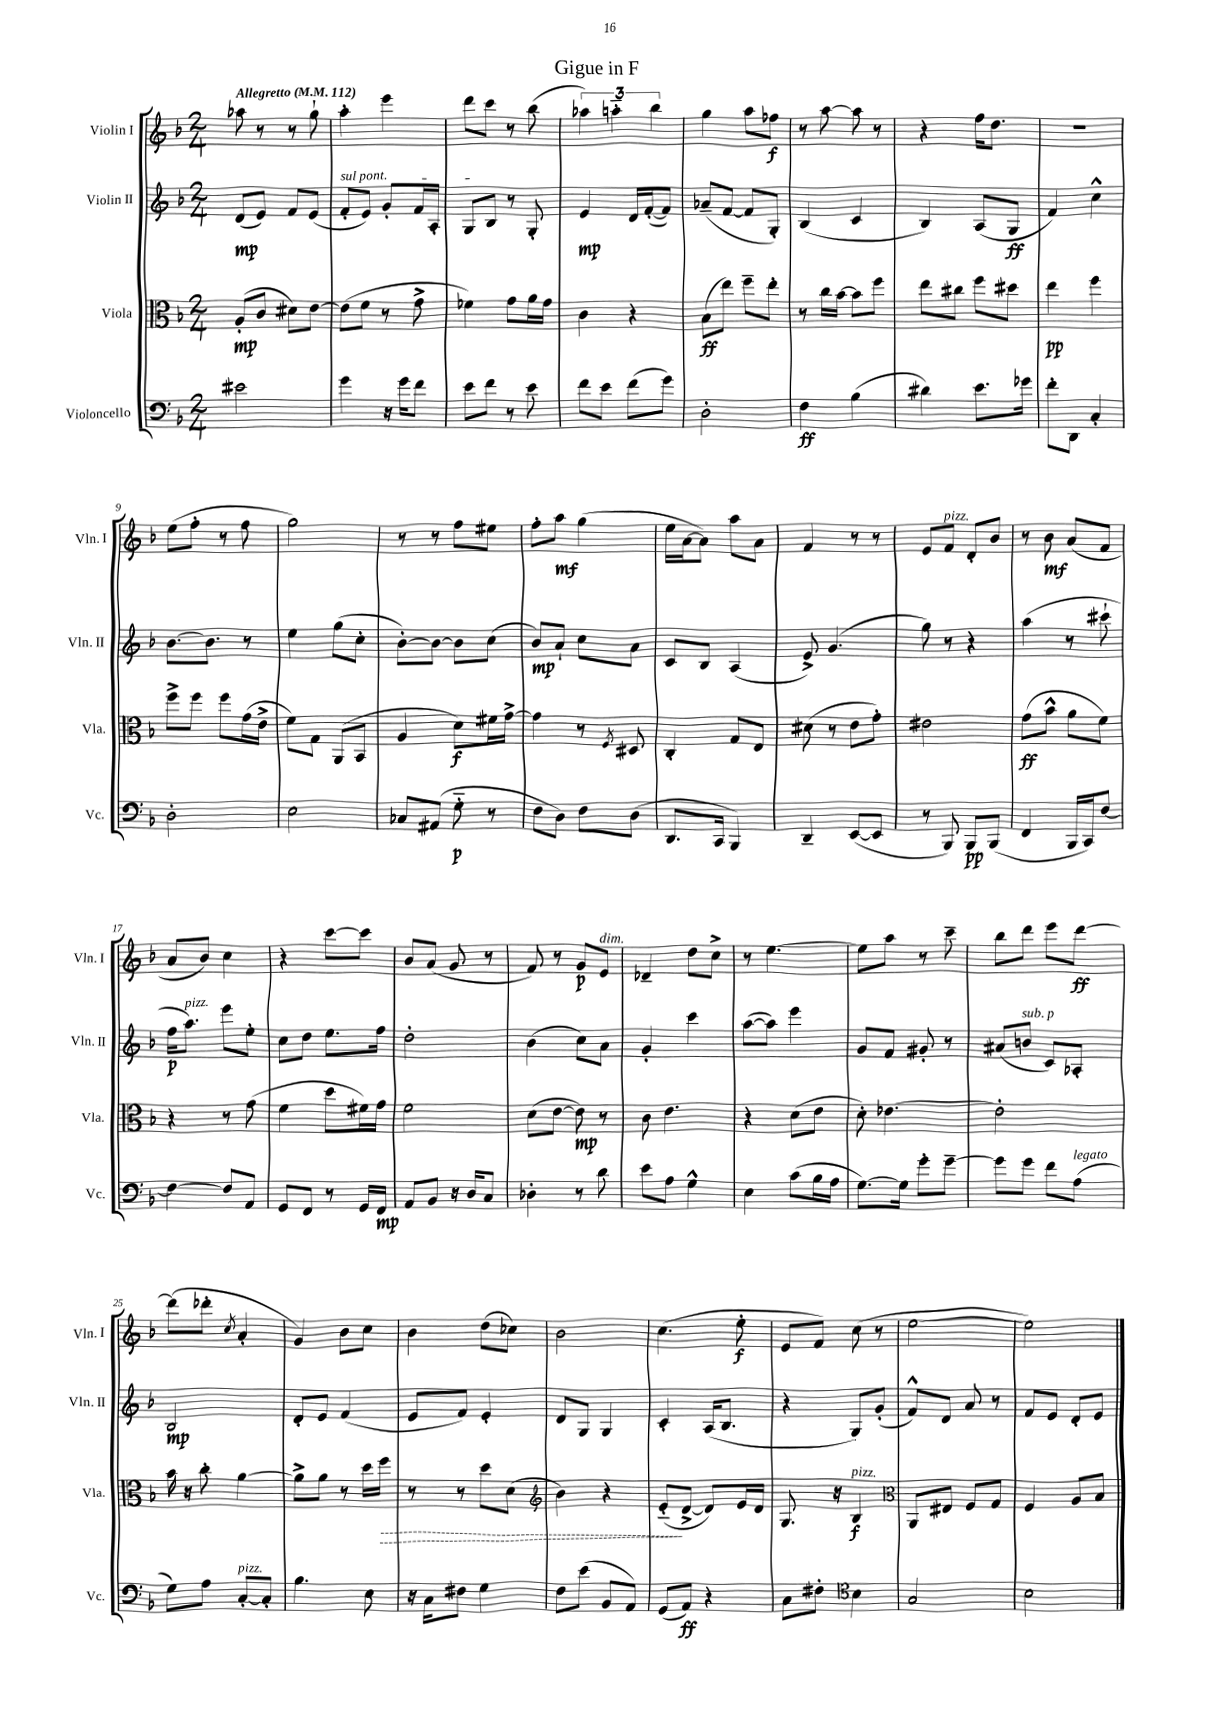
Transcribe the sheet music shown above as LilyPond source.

\header { title = "Gigue in F" }
<<
\new StaffGroup <<
\new Staff = "s0" \with { instrumentName = "Violin I" shortInstrumentName = "Vln. I" } {
    \clef treble \key f \major \numericTimeSignature \time 2/4 \tempo "Allegretto" 4 = 112
    aes''8 r8 r8 g''8-! |
    a''4-. e'''4 |
    d'''8 c'''8 r8 bes''8( |
    \tuplet 3/2 { aes''4) a''4-_ bes''4 } |
    g''4 a''8 fes''8\f |
    r8 a''8~ a''8 r8 |
    r4 f''16 d''8. |
    R2 |
    e''8( f''8-. r8 f''8 |
    g''2) |
    r8 r8 f''8 eis''8 |
    f''8-. a''8\mf g''4( |
    e''16 a'16~ a'8) a''8 a'8 |
    f'4 r8 r8 |
    e'8 f'8^\markup { \italic "pizz." } d'8-. bes'8 |
    r8 bes'8\mf a'8( f'8 |
    a'8 bes'8) c''4 |
    r4 c'''8~ c'''8 |
    bes'8 a'8( g'8 r8 |
    f'8) r8 g'8\p e'8^\markup { \italic "dim." } |
    des'4-- d''8 c''8-> |
    r8 e''4.~ |
    e''8 a''8 r8 c'''8-- |
    bes''8 d'''8 e'''8 d'''8~\ff |
    d'''8( des'''8-. \acciaccatura { c''8 } a'4-. |
    g'4) bes'8 c''8 |
    bes'4 d''8( ces''8) |
    bes'2 |
    c''4.( e''8-.\f |
    e'8 f'8) c''8( r8 |
    e''2~ |
    e''2) \bar "|." |
}
\new Staff = "s1" \with { instrumentName = "Violin II" shortInstrumentName = "Vln. II" } {
    \clef treble \key f \major \numericTimeSignature \time 2/4
    d'8\mp( e'8) f'8 e'8( |
    \once \override TextSpanner.bound-details.left.text = \markup { \italic "sul pont." } f'8-.\startTextSpan e'8) g'8-. f'16 a16-. |
    g8 bes8\stopTextSpan r8 g8-. |
    e'4\mp d'16 f'16~-.( f'8) |
    aes'8--( f'8~ f'8 g8-.) |
    bes4( c'4 |
    bes4) a8( g8\ff |
    f'4) c''4-^ |
    bes'8.~ bes'8. r8 |
    e''4 g''8( c''8-. |
    bes'8~-.) bes'8~ bes'8 c''8( |
    bes'8\mp) a'8-! c''8 a'8 |
    c'8 bes8 a4( |
    e'8->) g'4.( |
    g''8) r8 r4 |
    a''4( r8 cis'''8-! |
    f''16\p a''8.^\markup { \italic "pizz." }) e'''8 e''8-. |
    c''8 d''8 e''8. f''16 |
    d''2-. |
    bes'4( c''8) a'8 |
    g'4-. c'''4 |
    a''8~( a''8) e'''4 |
    g'8 f'8 gis'8-. r8 |
    ais'8( b'8^\markup { \italic "sub. p" } c'8) aes8-. |
    bes2\mp |
    d'8-. e'8 f'4( |
    e'8 f'8) e'4-. |
    d'8 g8 g4 |
    c'4-. a16( bes8. |
    r4 g8) g'8-.( |
    f'8-^) d'8 a'8 r8 |
    f'8 e'8 d'8-. e'8 \bar "|." |
}
\new Staff = "s2" \with { instrumentName = "Viola" shortInstrumentName = "Vla." } {
    \clef alto \key f \major \numericTimeSignature \time 2/4
    a8-.\mp( c'8 dis'8) e'8~ |
    e'8( f'8 r8 g'8-> |
    fes'4) g'8 a'16 g'16 |
    c'4 r4 |
    bes8\ff( e''8) f''8-- e''8-. |
    r8 c''16 bes'16~ bes'8 f''8 |
    e''8 cis''8 f''8 dis''8 |
    e''4\pp f''4 |
    f''8-> f''8 f''8 g'16( e'16-> |
    f'8) g8 a,8( bes,8 |
    a4 d'8\f) fis'16 g'16~-> |
    g'4 r8 \acciaccatura { f8 } dis8 |
    c4-. g8 e8 |
    dis'8( r8 e'8 g'8-.) |
    eis'2 |
    g'8\ff( bes'8-^ a'8 f'8) |
    r4 r8 g'8( |
    f'4 d''8 fis'16) g'16 |
    f'2 |
    d'8( e'8~ e'8\mp) r8 |
    c'8 e'4. |
    r4 d'8( e'8 |
    d'8-.) ees'4.~ |
    ees'2-. |
    bes'16 r16 c''8-. a'4~ |
    a'8-> a'8 r8 d''16 \once \override Hairpin.style = #'dashed-line f''16\> |
    r8 r8 d''8 d'8( |
    \clef treble bes'4) r4 |
    e'8-_\!( d'8~-> d'8) e'16 d'16 |
    g8. r16 bes4\f^\markup { \italic "pizz." } |
    \clef alto a,8 eis8 f8 g8 |
    f4 a8 bes8 \bar "|." |
}
\new Staff = "s3" \with { instrumentName = "Violoncello" shortInstrumentName = "Vc." } {
    \clef bass \key f \major \numericTimeSignature \time 2/4
    eis'2 |
    g'4 r16 g'16 f'8 |
    e'8 f'8 r8 e'8 |
    f'8 e'8 f'8( g'8) |
    d2-. |
    f4\ff bes4( |
    dis'4) e'8. ges'16 |
    f'8-. d,8 c4-. |
    d2-. |
    e2 |
    ces8 ais,8( g8-_\p r8 |
    f8 d8) f8 d8( |
    d,8. c,16 bes,,4) |
    d,4-- e,8~( e,8 |
    r8 bes,,8) bes,,8\pp bes,,8( |
    f,4 bes,,16 c,16) f8~ |
    f4~ f8 a,8 |
    g,8 f,8 r8 g,16 f,16\mp |
    a,8 bes,8 r16 d16 c8 |
    des4-. r8 d'8 |
    e'8 a8 g4-^ |
    e4 c'8( bes16 a16 |
    g8.~) g16 g'8-. g'8~-- |
    g'8 g'8 f'8 a8^\markup { \italic "legato" }( |
    g8) a8 c8~-.^\markup { \italic "pizz." } c8-. |
    bes4. e8 |
    r16 c16 fis8 g4 |
    f8 e'8( bes,8 a,8) |
    g,8( a,8\ff) r4 |
    c8 fis8-. \clef tenor bes4 |
    g2 |
    bes2 \bar "|." |
}
>>
>>
